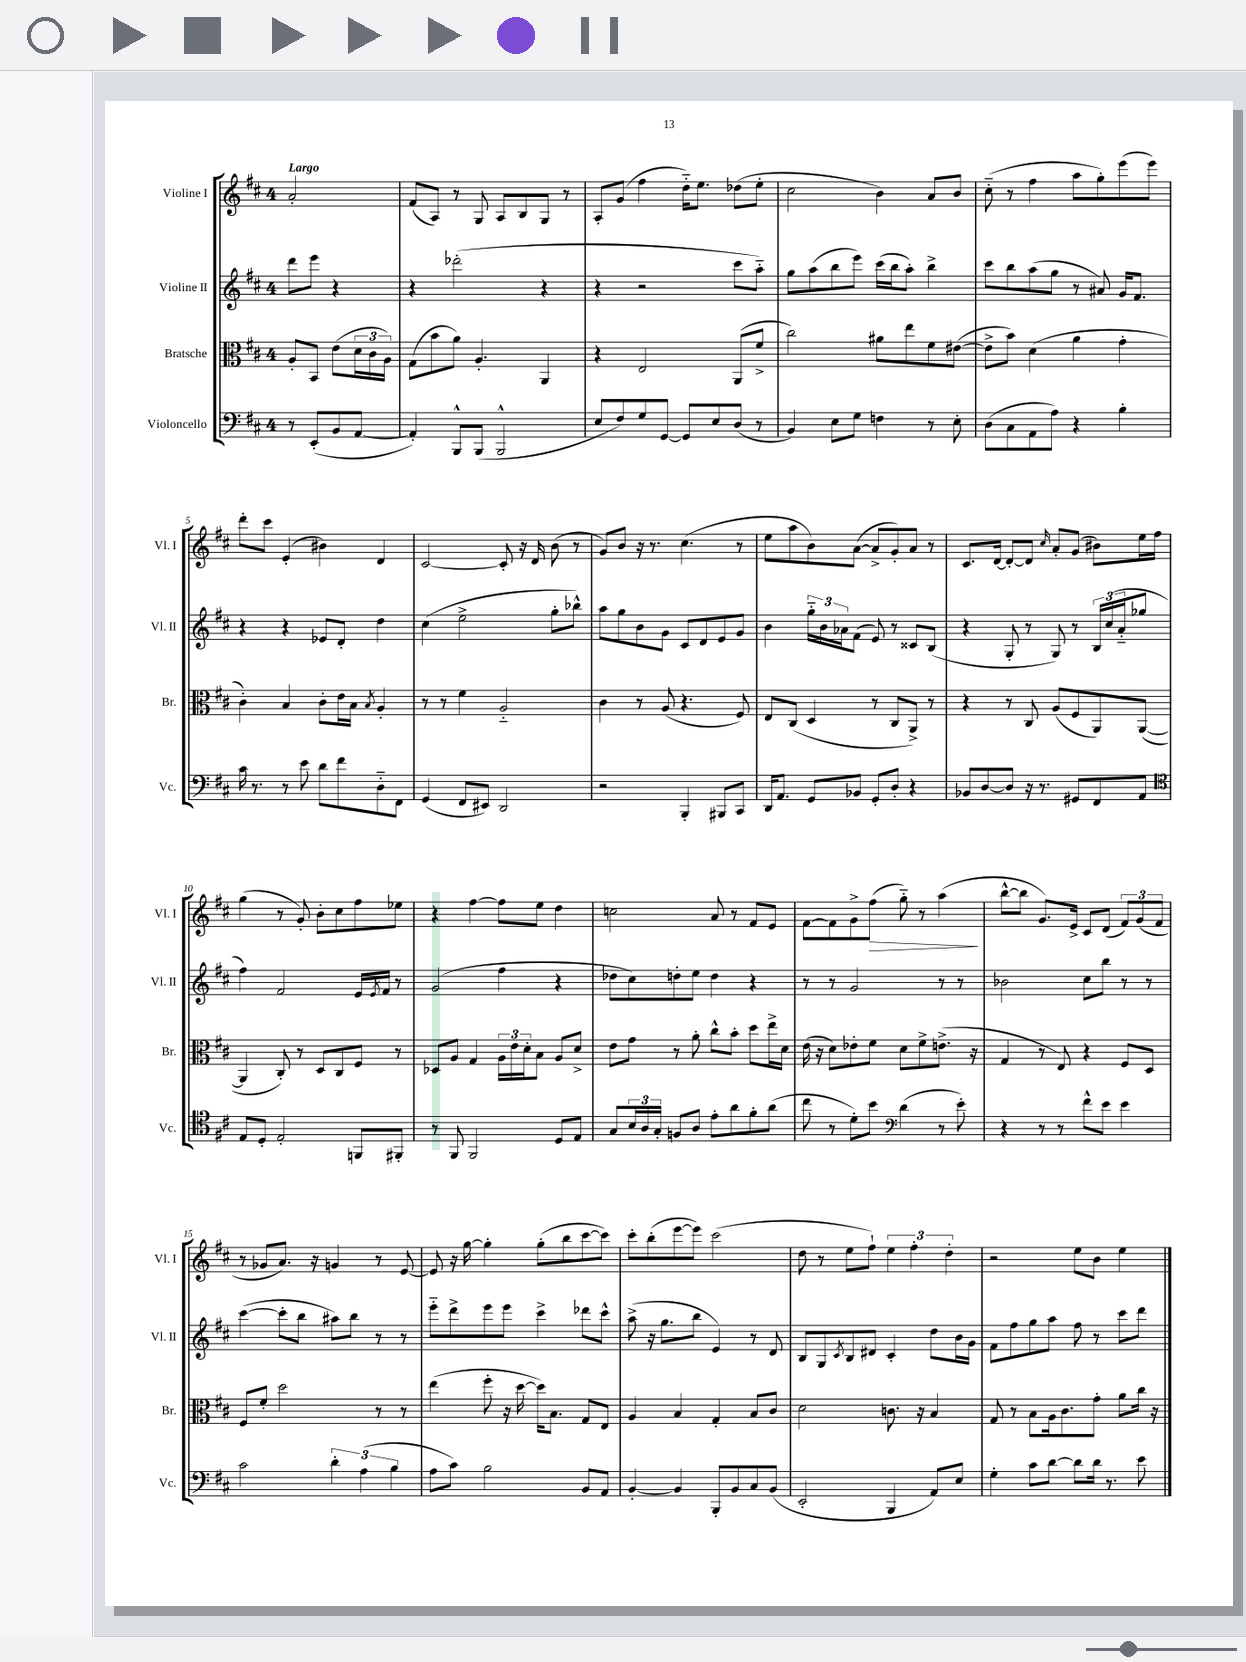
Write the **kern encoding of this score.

**kern	**kern	**kern	**kern	**dynam
*part4	*part3	*part2	*part1	*part1
*staff4	*staff3	*staff2	*staff1	*staff1
*I"Violoncello	*I"Bratsche	*I"Violine II	*I"Violine I	*
*I'Vc.	*I'Br.	*I'Vl. II	*I'Vl. I	*
*clefF4	*clefC3	*clefG2	*clefG2	*
*k[f#c#]	*k[f#c#]	*k[f#c#]	*k[f#c#]	*
*M4/4	*M4/4	*M4/4	*M4/4	*
=	=	=	=	=
!	!	!	!LO:TX:a:B:t=Largo	!
8r	8A'/L	8ddd\L	2a'/	.
(8EE'/L	8BB/J	8eee\J	.	.
8BB/	(8e\L	4r	.	.
[8AA/J	24d\L	.	.	.
.	24c#\	.	.	.
.	24A\JJ)	.	.	.
=1	=1	=1	=1	=1
4AA'/])	(8G\L	4r	(8f#/L	.
.	8b\	.	8A/J)	.
8BBB^^/L	8a\J)	(2ddd-X'\	8r	.
(8BBB/J	4.A'/	.	8G/	.
2BBB^^/	.	.	8A/L	.
.	.	.	8B/	.
.	4AA/	4r	8G/J	.
.	.	.	8r	.
=2	=2	=2	=2	=2
8E/L	4r	4r	8A'/L	.
8F#/)	.	.	(8g/J	.
8G/	2E/	2r	4ff#\	.
[8GG/J	.	.	.	.
8GG/L]	.	.	16dd\KL)	.
.	.	.	8.ee\J	.
8E/	.	.	.	.
(8D/J	(8AA/L	8ccc#\L	(8dd-X\L	.
8r	8f#^/J	8aa\J)	8ee'\J	.
=3	=3	=3	=3	=3
4BB/)	2cc#\)	8gg\L	2cc#\	.
.	.	(8aa\	.	.
8E\L	.	8bb\	.	.
8G\J	.	8eee\J)	.	.
4Fn\	8a#X\L	(16ccc#\LL	4b\)	.
.	.	16bb\J	.	.
.	8ee\	8aa'\J)	.	.
8r	8f#\	4bb^\	8a/L	.
8E'\	([8e#X\J	.	8b/J	.
=4	=4	=4	=4	=4
(8D\L	8e#^\L]	8ccc#\L	(8cc#\	.
8C#\	8b\J)	8bb\	8r	.
8AA\	(4d\	(8aa\	4ff#\	.
8A\J)	.	8gg\J	.	.
4r	4a\	8r	8aa\L	.
.	.	8a#X/)	8gg'\)	.
4B'\	4g'\	16g/KL	(8eee\	.
.	.	8.f#/J	.	.
.	.	.	8eee\J)	.
!!LO:LB:g=z
=5	=5	=5	=5	=5
16c#\	4c#'\)	4r	8ddd'\L	.
8.r	.	.	.	.
.	.	.	8ccc#\J	.
8r	4B/	4r	(4e'/	.
8e\	.	.	.	.
8d\L	8c#'\L	8e-X/L	4b#X\)	.
8f#\	16e\L	8d'/J	.	.
.	16B\JJ	.	.	.
.	8qB/	.	.	.
8D\	4A'/	4dd\	4d/	.
8FF#\J	.	.	.	.
=6	=6	=6	=6	=6
(4GG/	8r	(4cc#\	[2c#/	.
.	8r	.	.	.
8FF#/L	4f#\	2ee^\	.	.
8EE#X/J)	.	.	.	.
2DD/	2A/	.	8c#'/]	.
.	.	.	16r	.
.	.	.	16d/	.
.	.	8gg'\L	(8b\	.
.	.	8bb-X^^\J)	8r	.
=7	=7	=7	=7	=7
2r	4c#\	8aa\L	8g/L)	.
.	.	8gg\	8b/J	.
.	8r	8b\	16r	.
.	.	.	8.r	.
.	(8A/	8g\J	.	.
4BBB'/	4.r	8c#/L	(4.cc#\	.
.	.	8d/	.	.
8BBB#X/L	.	8e/	.	.
8CC#/J	8F#/)	8g/J	8r	.
=8	=8	=8	=8	=8
16DD/KL	8E/L	4b\	8ee\L	.
8.AA/J	.	.	.	.
.	(8C#/J	.	8aa\	.
8GG/L	4D/	24gg\LL	8b\)	.
.	.	24b\	.	.
.	.	24a-X\J	.	.
8BB-X/J	.	(8f#\J	([8a\J	.
8GG'/L	8r	8e/)	8a^/L]	.
8D'/J	8C#/L	8r	8g'/)	.
4r	8AA^/J)	8c##X/L	8a/J	.
.	8r	(8B/J	8r	.
=9	=9	=9	=9	=9
8BB-X/L	4r	4r	8.c#/L	.
[8D/	.	.	.	.
.	.	.	[16d/Jk	.
8D/J]	8r	8G'/	8d'/L_	.
16r	8C#/	8r	8d/J]	.
8.r	.	.	.	.
.	.	.	16qqcc#/	.
.	(8A/L	8G/)	8a'/L	.
8GG#X/L	8F#/	8r	(8g/J	.
8FF#/	8AA/)	24B/LL	8b#X\L)	.
.	.	(24cc#/	.	.
.	.	24a/J	.	.
8AA/J	([8AA/J	8gg-X/J	16ee\L	.
.	.	.	16ff#\JJ	.
!!LO:LB:g=z
=10	=10	=10	=10	=10
*clefC4	*	*	*	*
8E/L	4AA/]	4ff#\)	(4gg\	.
8D'/J	.	.	.	.
2E'/	8C#'/)	2f#/	8r	.
.	8r	.	8g'/)	.
.	8D/L	.	8b'\L	.
.	8C#/	.	8cc#\	.
8FFn/L	8F#/J	16e/LL	8ff#\	.
.	.	8qe/	.	.
.	.	16f#/JJ	.	.
8FF#X'/J	8r	8r	8ee-X\J	.
=11	=11	=11	=11	=11
8r	8D-X/L	(2g/	4r	.
8FF#/	8A/J	.	.	.
2FF#/	4G/	.	[4ff#\	.
.	24A\LL	4ff#\	8ff#\L]	.
.	24e\	.	.	.
.	24d'\J	.	.	.
.	8B\J	.	8ee\J	.
8D/L	8A/L	4r	4dd\	.
8E/J	8d^/J	.	.	.
=12	=12	=12	=12	=12
8G/L	8e\L	8dd-X\L	2ccn\	.
24B/L	8g\J	8cc#\)	.	.
24A/	.	.	.	.
24G'/JJ	.	.	.	.
8Fn/L	8r	8ddn'\	.	.
8A/J	8a'\	8ee\J	.	.
8e'\L	8cc#^^\L	4dd\	8a/	.
8a\	8b'\J	.	8r	.
8f#'\	8dd\L	4r	8f#/L	.
(8a\J	16ee^\L	.	8e/J	.
.	16d\JJ	.	.	.
=13	=13	=13	=13	=13
8cc#\	(16e\	8r	[8f#\L	.
.	16r	.	.	.
8r	8d\L)	8r	8f#\]	.
8d'\L)	8e-X'\	2g/	8g^\	.
!	!	!	!	!LO:HP:b
8b\J	8f#\J	.	(8ff#\J	>
*clefF4	*	*	*	*
(4d\	8d\L	.	8gg\)	.
.	8f#^\	.	8r	.
8r	(8.en^\J	8r	(4aa\	.
8e'\)	.	8r	.	.
.	16r	.	.	.
.	.	.	.	]
=14	=14	=14	=14	=14
4r	4G/	2b-X\	[8bb^^\L	.
.	.	.	8bb\J]	.
8r	8r	.	8.g/L)	.
8r	8E/)	.	.	.
.	.	.	16e^/Jk	.
8f#^^\L	4r	8cc#\L	8c#/L	.
8e\J	.	8bb\J	(8d/J	.
4e\	8F#/L	8r	12f#/L)	.
.	.	.	(12g/	.
.	8D/J	8r	.	.
.	.	.	12f#/J	.
!!LO:LB:g=z
=15	=15	=15	=15	=15
2c#\	8F#/L	([4ccc#\	8r	.
.	8f#'/J	.	8g-X/L	.
.	2dd\	8ccc#'\L]	8.a/J)	.
.	.	8bb\J	.	.
.	.	.	16r	.
6d'\	.	8aa#X\L)	4gn/	.
.	.	8bb\J	.	.
(6A\	.	.	.	.
.	8r	8r	8r	.
6B\	.	.	.	.
.	8r	8r	[8e/	.
=16	=16	=16	=16	=16
8A\L	(4ee\	8eee\L	8e/]	.
8c#\J)	.	8ddd^\	16r	.
.	.	.	[16gg\	.
2B\	8ff#'\	8eee\	4gg'\]	.
.	16r	8eee\J	.	.
.	[16dd\	.	.	.
.	16dd\KL])	4ccc#^\	(8gg'\L	.
.	8.B\J	.	.	.
.	.	.	8bb\	.
8BB/L	8G/L	8ddd-X\L	[8ccc#\	.
8AA/J	8E/J	8ccc#^^\J	8ccc#\J])	.
=17	=17	=17	=17	=17
[4BB'/	4A/	(8aa^\	8ccc#'\L	.
.	.	16r	(8bb'\	.
.	.	8.gg\L	.	.
4BB/]	4B/	.	[8eee\	.
.	.	8bb\J	8eee\J])	.
8BBB'/L	4G'/	4e/)	(2ccc#\	.
8BB/	.	.	.	.
8C#/	8B/L	8r	.	.
(8BB/J	8c#/J	8d/	.	.
=18	=18	=18	=18	=18
2EE'/	2d\	8B/L	8dd\	.
.	.	8G/	8r	.
.	.	8qc#/	.	.
.	.	8B/	8ee\L	.
.	.	8d#X/J	8ff#`\J)	.
4BBB/	8.cn\	4c#'/	6ee\	.
.	.	.	6ff#'\	.
.	16r	.	.	.
8AA/L)	4B/	8dd\L	.	.
.	.	.	6dd'\	.
8E/J	.	16b\L	.	.
.	.	16g\JJ	.	.
=19	=19	=19	=19	=19
4G'\	8G/	8f#\L	2r	.
.	8r	8ff#\	.	.
8c#\L	8B\L	8gg\	.	.
[8d\J	16A\k	8aa\J	.	.
.	8.c#\	.	.	.
8d\L]	.	8ff#\	8ee\L	.
16d\Jk	8g'\J	8r	8b\J	.
8.r	.	.	.	.
.	8a\L	8ccc#\L	4ee\	.
8e\	16cc#\Jk	8ddd\J	.	.
.	16r	.	.	.
==	==	==	==	==
*-	*-	*-	*-	*-
